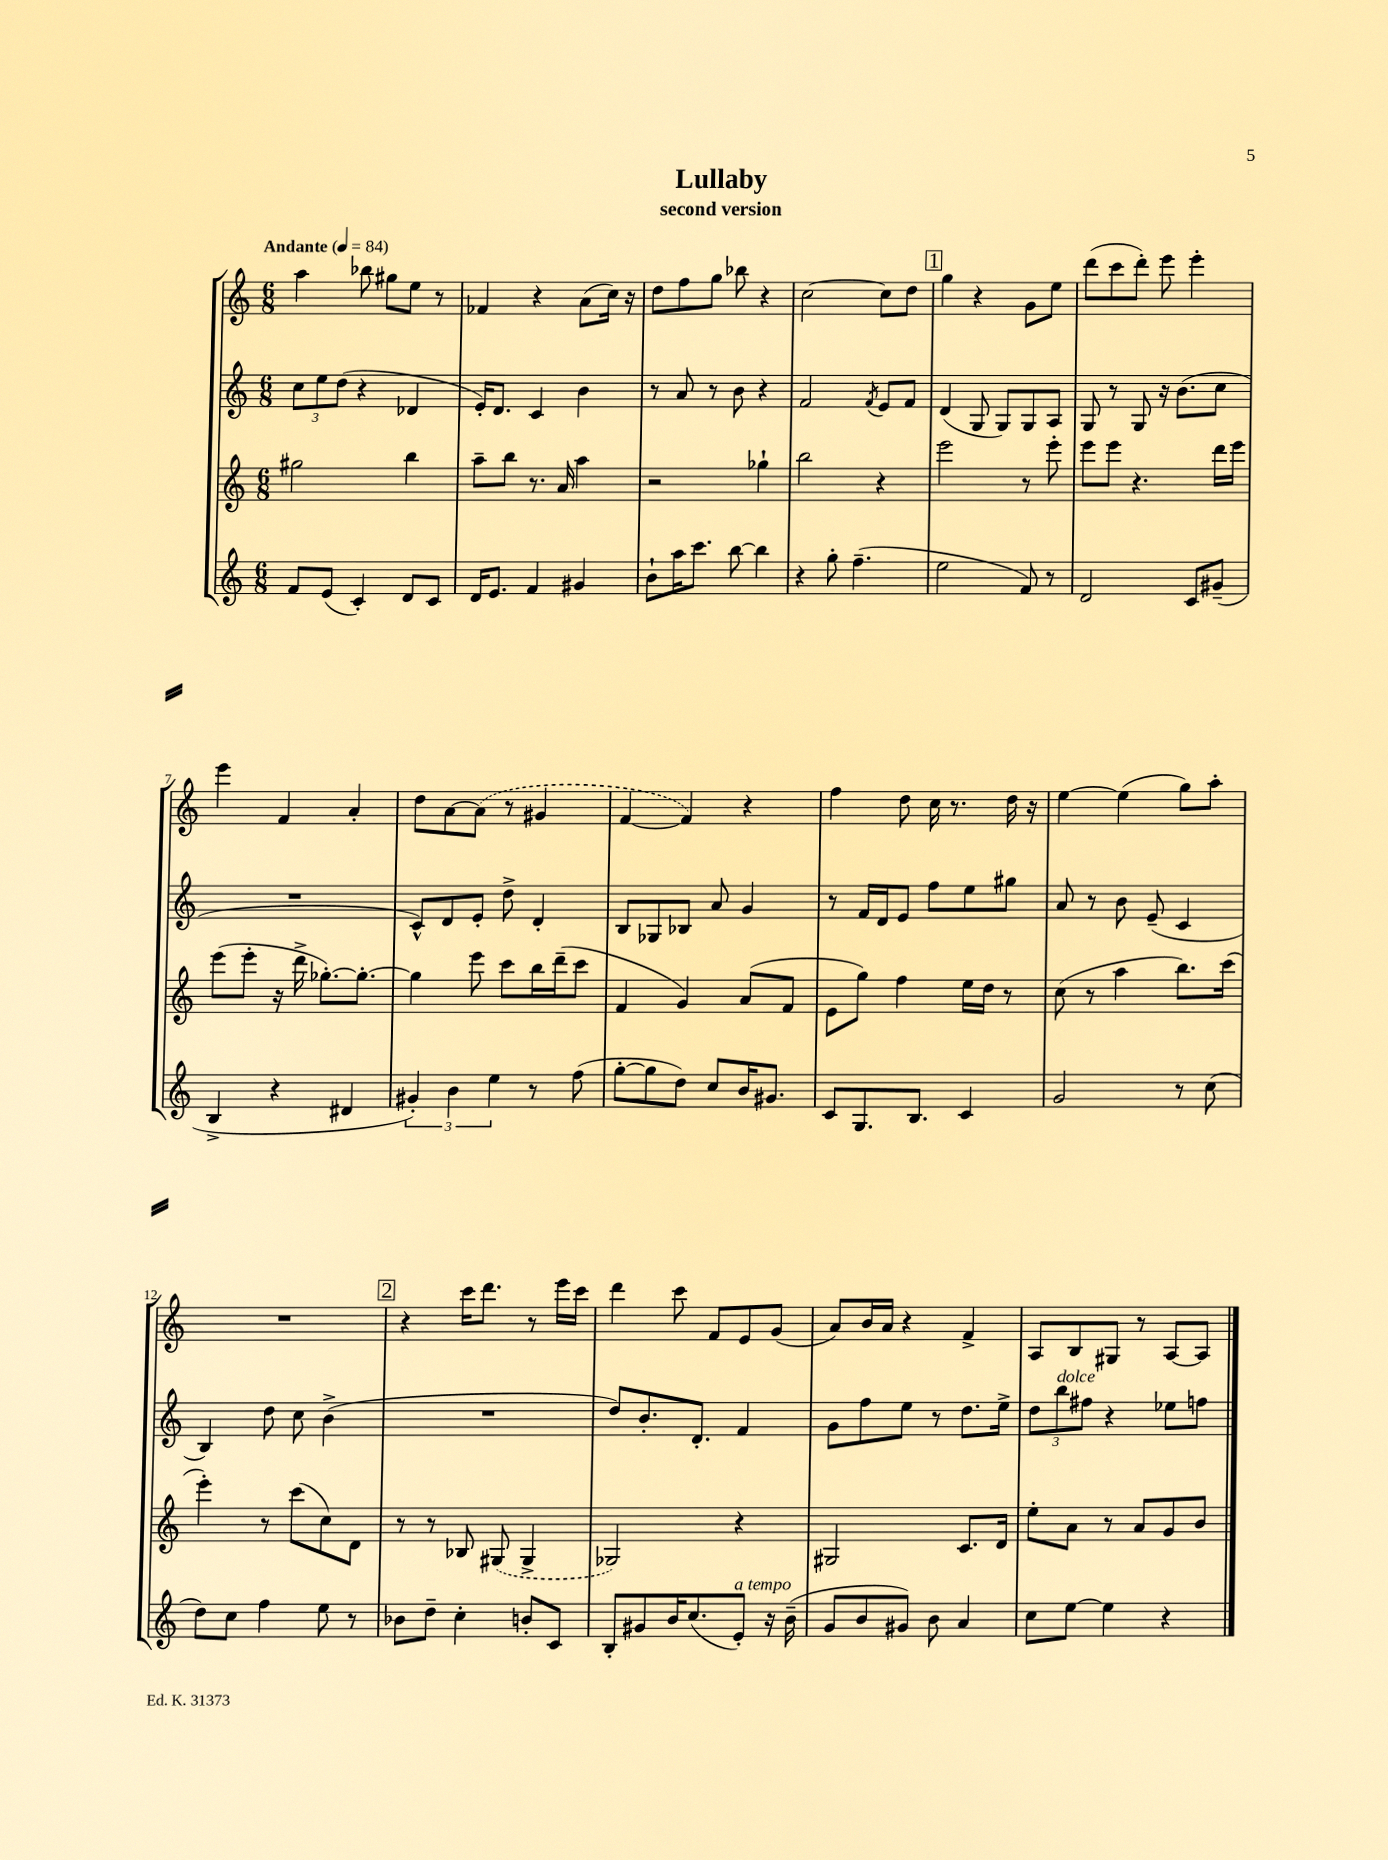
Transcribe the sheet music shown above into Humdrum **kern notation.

**kern	**kern	**kern	**kern
*part4	*part3	*part2	*part1
*staff4	*staff3	*staff2	*staff1
*clefG2	*clefG2	*clefG2	*clefG2
*k[]	*k[]	*k[]	*k[]
*M6/8	*M6/8	*M6/8	*M6/8
*MM84	*MM84	*MM84	*MM84
=1	=1	=1	=1
!	!	!	!LO:TX:a:B:t=Andante
8f/L	2gg#X\	12cc\L	4aa\
.	.	12ee\	.
(8e/J	.	.	.
.	.	(12dd\J	.
4c'/)	.	4r	8bb-X\
.	.	.	8gg#X\L
8d/L	4bb\	4d-X/	8ee\J
8c/J	.	.	8r
=2	=2	=2	=2
16d/KL	8aa~\L	16e'/KL)	4f-X/
8.e/J	.	8.d/J	.
.	8bb\J	.	.
4f/	8.r	4c/	4r
.	16a/	.	.
4g#X/	4aa\	4b\	(8a\L
.	.	.	16cc\Jk)
.	.	.	16r
=3	=3	=3	=3
8b`\L	2r	8r	8dd\L
16aa\K	.	8a/	8ff\
8.ccc\J	.	.	.
.	.	8r	8gg\J
[8bb\	.	8b\	8bb-X\
4bb\]	4gg-X`\	4r	4r
=4	=4	=4	=4
4r	2bb\	2f/	[2cc\
8gg'\	.	.	.
(4.ff~\	.	.	.
.	.	8qf/	.
.	4r	8e/L	8cc\L]
.	.	8f/J	8dd\J
!!LO:REH:place=s1:t=1
=5	=5	=5	=5
2ee\	2eee\	(4d/	4gg\
.	.	8G/	4r
.	.	8G/L)	.
8f/)	8r	8G/	8g\L
8r	8eee'\	8A/J	8ee\J
=6	=6	=6	=6
2d/	8eee\L	8G/	(8ddd\L
.	8eee\J	8r	8ccc\
.	4.r	8G/	8ddd'\J)
.	.	16r	8eee\
.	.	(8.b\L	.
8c/L	.	.	4eee'\
(8g#X~/J	16ddd\LL	8cc\J	.
.	16eee\JJ	.	.
!!LO:LB:g=z
=7	=7	=7	=7
4B^/	(8eee\L	2.r	4eee\
.	8eee'\J	.	.
4r	16r	.	4f/
.	16ddd^\	.	.
.	[8.gg-X'\L)	.	.
4d#X/	.	.	4a'/
.	8.gg-'\J_	.	.
=8	=8	=8	=8
6g#X'/)	4gg-\]	8c^^/L)	8dd\L
.	.	8d/	[8a\
6b\	.	.	.
.	8eee\	8e'/J	(8a\J]
6ee\	.	.	.
.	8ccc\L	8dd^\	8r
8r	16bb\L	4d'/	4g#X/
.	(16ddd~\J	.	.
(8ff\	8ccc\J	.	.
=9	=9	=9	=9
[8gg'\L	4f/	8B/L	[4f/
8gg\]	.	8G-X/	.
8dd\J)	4g/)	8B-X/J	4f/])
8cc/L	.	8a/	.
16b/K	(8a/L	4g/	4r
8.g#X/J	.	.	.
.	8f/J	.	.
=10	=10	=10	=10
8c/L	8e\L	8r	4ff\
8.G/	8gg\J)	16f/LL	.
.	.	16d/J	.
.	4ff\	8e/J	8dd\
8.B/J	.	.	.
.	.	8ff\L	16cc\
.	.	.	8.r
4c/	16ee\LL	8ee\	.
.	16dd\JJ	.	.
.	8r	8gg#X\J	16dd\
.	.	.	16r
=11	=11	=11	=11
2g/	(8cc\	8a/	[4ee\
.	8r	8r	.
.	4aa\	8b\	(4ee\]
.	.	(8e~/	.
8r	8.bb\L)	4c/	8gg\L)
(8cc\	.	.	8aa'\J
.	(16ccc\Jk	.	.
!!LO:LB:g=z
=12	=12	=12	=12
8dd\L)	4eee'\)	4B/)	2.r
8cc\J	.	.	.
4ff\	8r	8dd\	.
.	(8ccc\L	8cc\	.
8ee\	8cc\)	(4b^\	.
8r	8d\J	.	.
!!LO:REH:place=s1:t=2
=13	=13	=13	=13
8b-X\L	8r	2.r	4r
8dd~\J	8r	.	.
4cc'\	8B-X/	.	16ccc\KL
.	.	.	8.ddd\J
.	(8G#X/	.	.
8bn'/L	4G#^/	.	8r
8c/J	.	.	16eee\LL
.	.	.	16ccc\JJ
=14	=14	=14	=14
8B'/L	2G-X/)	8dd/L)	4ddd\
8g#X/	.	8.b'/	.
16b/K	.	.	8ccc\
(8.cc/	.	8.d'/J	.
.	.	.	8f/L
!LO:TX:a:i:t=a tempo	!	!	!
8e'/J)	4r	4f/	8e/
16r	.	.	(8g/J
(16b~\	.	.	.
=15	=15	=15	=15
8g/L	2G#X/	8g\L	8a/L)
8b/	.	8ff\	16b/L
.	.	.	16a/JJ
8g#X/J)	.	8ee\J	4r
8b\	.	8r	.
4a/	8.c/L	8.dd\L	4f^/
.	16d/Jk	16ee^\Jk	.
=16	=16	=16	=16
8cc\L	8ee'\L	12dd\L	8A/L
!	!	!LO:TX:a:i:t=dolce	!
.	.	12bb\	.
[8ee\J	8a\J	.	8B/
.	.	12ff#X\J	.
4ee\]	8r	4r	8G#X/J
.	8a/L	.	8r
4r	8g/	8ee-X\L	[8A/L
.	8b/J	8ffn\J	8A/J]
==	==	==	==
*-	*-	*-	*-
